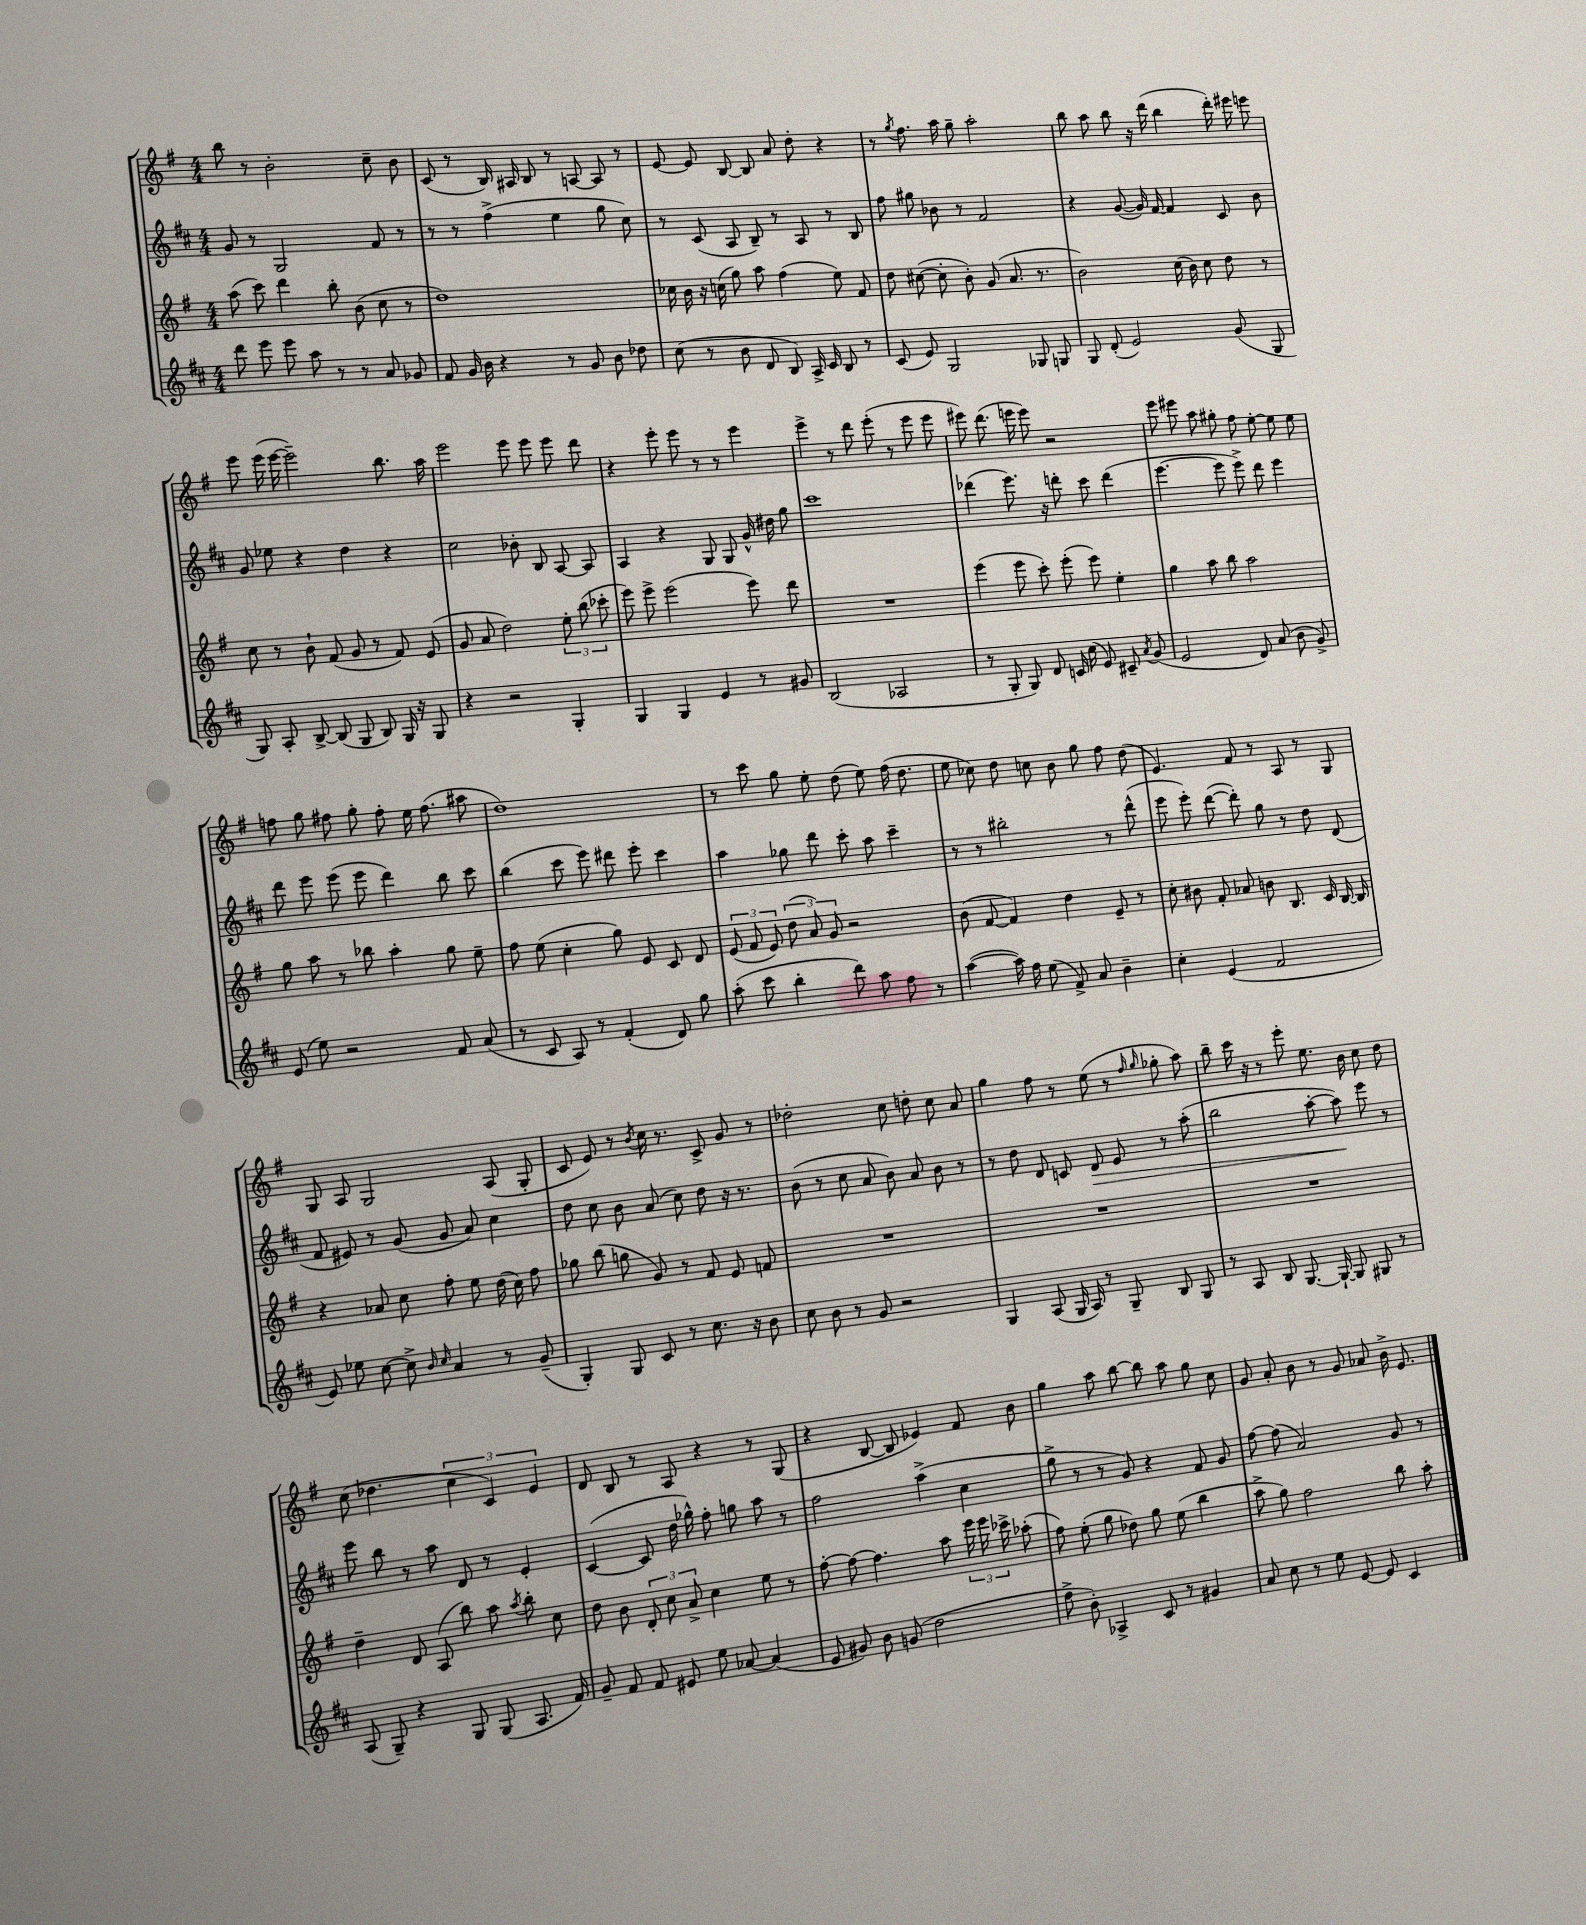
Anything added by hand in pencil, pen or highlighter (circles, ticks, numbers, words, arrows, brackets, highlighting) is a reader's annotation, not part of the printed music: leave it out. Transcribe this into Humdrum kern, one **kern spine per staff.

**kern	**kern	**kern	**kern
*staff4	*staff3	*staff2	*staff1
*clefG2	*clefG2	*clefG2	*clefG2
*k[f#c#]	*k[f#]	*k[f#c#]	*k[f#]
*M4/4	*M4/4	*M4/4	*M4/4
8ddd	(8aa	8g	8bb
8eee	8ccc)	8r	8r
8eee	4ddd	2G	2b'
8aa	.	.	.
8r	8bb'	.	.
8r	(8b	.	.
8a	8cc	8f#	8cc~
8g-	8r	8r	8b
=	=	=	=
8f#	1dd)	8r	(8c
16g	.	8r	8r
16b	.	.	.
4r	.	(4ff#^	16B)
.	.	.	16A#
.	.	.	8B
8r	.	4ee	8r
8g	.	.	[8A
8b	.	8gg	8A]
8dd-	.	8cc#)	8r
=	=	=	=
(8cc#	16cc-	8r	[8e
.	16b	.	.
8r	16r	(8c#	8e]
.	(16cc	.	.
8b	8gg)	8A	[8B
8d	8aa	8B~)	8B]
8B)	(4ff#	8r	8a
16A^	.	8A	8dd'
16c#	.	.	.
8B	8ee)	8r	4r
8r	8f#	8B	.
=	=	=	=
(8c#	8dd	8ff#	8r
.	.	.	8qgg
8e)	([8cc#	8gg#	8.ff#
2G	8cc#']	8b-	.
.	.	.	16aa
.	8b')	8r	8gg~
.	(8g	2f#	2aa'
.	8.a	.	.
8G-	.	.	.
.	8.r	.	.
8G	.	.	.
=	=	=	=
8G	2b)	4r	8bb
(8d'	.	.	8aa
2e)	.	([8g	8bb
.	.	16g])	16r
.	.	[16f#	(16ddd
.	(16cc	4f#]	4bb
.	16b)	.	.
.	8cc	.	.
(8g	8dd	8c#	16ddd')
.	.	.	16eee#
8G	8r	8b	8eee
=	=	=	=
8G)	8cc	8g	8eee
8A'	8r	8ee-	(16eee
.	.	.	[16eee
[8B^	8b`	4r	2eee~])
(8B]	(8f#	.	.
8G	8g	4dd	.
8B)	8r	.	.
16G	8f#)	4r	8.bb
16r	.	.	.
8G	(8e	.	.
.	.	.	16aa
=	=	=	=
4r	8g	2cc#	2eee
.	8a	.	.
2r	2dd)	.	.
.	.	8b-'	8eee
.	.	8B	8eee
4G'	12ee'	[8A	8eee
.	(12bb	.	.
.	.	8A]	8ddd
.	12ccc-'	.	.
=	=	=	=
4G	8eee)	4A	4r
.	8eee^	.	.
4G	(2eee	4r	8eee'
.	.	.	8eee
4e	.	8G	8r
.	.	8G	8r
8r	8eee)	16g^^	4eee
.	.	16dd#	.
8g#	8ddd	8gg	.
=	=	=	=
(2B	1r	1ccc#	4eee^
.	.	.	8r
.	.	.	8ddd
2A-	.	.	(8eee'
.	.	.	8r
.	.	.	8eee
.	.	.	8eee
=	=	=	=
8r	(4eee	(4ddd-	8eee#)
8G'	.	.	(8.ddd
8G)	8eee	8.eee)	.
.	.	.	16eee
8d	8ccc')	.	8eee)
.	.	16r	.
16c	(8eee'	8ddd'	2r
(16cc#	.	.	.
8e)	8eee)	8ccc#	.
8c#~	4ee'	(4ddd	.
8qa	.	.	.
(8g	.	.	.
=	=	=	=
2e	4gg	[4.eee	8eee
.	.	.	8eee#
.	8aa	.	8aa
.	8bb	8eee]	8gg#'
8d)	2aa	8eee^)	8ff#
(8a	.	8ddd	[8ee'
8b	.	4eee	8ee]
8g^)	.	.	8ee
=	=	=	=
(8e	8gg	8ddd	8ff
8ee)	8aa	8eee	8gg
2r	8r	(8eee	8ff#
.	8bb-	8eee	8gg'
.	4aa'	4ddd)	8ff#'
.	.	.	16ee
.	.	.	(8.ff#
8f#	8gg	8bb	.
(8a	8ee~	8ccc#	8aa#
=	=	=	=
8r	8ff#	(4bb	1dd)
8c#	(8ee	.	.
8A)	4cc'	8ccc#	.
8r	.	8eee)	.
(4f#'	8gg)	8ddd#	.
.	8e	8eee'	.
8d)	8c	4ccc#	.
8gg	8d	.	.
=	=	=	=
(8aa'	(12e	4aa	8r
.	12f#	.	.
8ccc#	.	.	8ccc
.	12e)	.	.
4bb'	(12dd	8gg-	8gg
.	12a)	.	.
.	.	8ddd	8ee'
.	12g	.	.
8ddd)	2r	8ccc#'	(8dd
8aa	.	8aa	8ee)
8ff#	.	4ccc#~	(16ff#
.	.	.	8.dd
8r	.	.	.
=	=	=	=
([4aa	(8b	8r	8ee
.	[8f#	8r	8cc-)
16aa])	4f#])	2bb#'	8dd
16ff#	.	.	.
(8ee	.	.	8cc
8f#^)	4dd	.	8b
8a	.	.	8gg
4b~	8e~	8r	8ff#
.	8r	(8ddd^^	(8dd
=	=	=	=
4cc#'	8cc'	8eee	4.e)
.	8b#	8eee')	.
(4e	8f#'	([8ddd	.
.	8a-	8ddd'])	8f#
2f#	8b	8gg	8r
.	8.B	8r	8A
.	.	8dd	8r
.	16c	.	.
.	[16B	(8d	8G
.	16B]	.	.
=	=	=	=
8e)	4r	8f#	8G
8ee-	.	8e#)	8A
[8cc#	8a-	8r	2G
8cc#^]	8cc	(8g	.
16qqb	.	.	.
16qqcc#	.	.	.
4a	8ff#'	8g	.
.	8ee	8a)	.
8r	(16dd	4cc#	(8A
.	16cc)	.	.
(8g~	8ff#	.	8G'
=	=	=	=
4G')	8gg-	8dd	8c
.	(8bb	8cc#	8e)
8G	8gg	8b	8r
.	.	.	8qb
8c#	8g)	(8a	16cc
.	.	.	8.r
8r	8r	8cc#)	.
8.cc#	8f#	8dd	8c^
.	8e	16r	8g
16r	.	8.r	.
8b	8f	.	8r
=	=	=	=
8cc#	1r	(8b	2dd-'
8b	.	8r	.
8r	.	8cc#	.
8g	.	8a	.
2r	.	8b)	8cc
.	.	8a	8dd'
.	.	8b	8cc
.	.	8r	8a
=	=	=	=
4G	1r	8r	4gg
.	.	8dd	.
(8A	.	8d	8ff#
16G	.	8c	8r
16A)	.	.	.
8r	.	8d	(8ee
8G~	.	8e	8r
.	.	.	16qqff#
.	.	.	16qqgg
8B	.	8r	8gg-'
8G	.	(8aa'	8aa)
=	=	=	=
8r	1r	2bb	8bb~
8A	.	.	16ccc
.	.	.	16r
8B	.	.	8r
[8.G	.	.	8eee'
.	.	[8aa'	8.ee
16G`_	.	.	.
8G]	.	8aa])	.
.	.	.	16b
8G#	.	8eee	8cc
8r	.	8r	8dd
=	=	=	=
(8A	4dd~	8eee	(8cc
8G~)	.	8bb	4.dd-
4r	8d	8r	.
.	(8A	8aa	.
8G	8bb)	8d	6cc
(8G	8aa	8r	.
.	.	.	6c)
.	8qaa	.	.
8.A	8bb'	4e'	.
.	.	.	6e
.	8cc	.	.
16f#)	.	.	.
=	=	=	=
8g~	8dd	([4c#	8d
8f#	8b	.	8B
8f#	12d'	8c#]	8r
.	12cc	.	.
8e#	.	16dd	8A
.	12a^	.	.
.	.	16gg-^^)	.
8ee	4cc	8ff#'	4r
[8a-	.	8gg	.
(4a-]	8ee	8aa	8r
.	8r	8r	(8G
=	=	=	=
8e	[8ff#'	2ff#	4r
8g#)	8ff#_	.	.
8b	4.ff#]	.	[8B
(8g	.	.	8B]
2dd	.	(4aa^	4e-)
.	8aa	.	.
.	24eee	4cc#	8f#
.	24eee	.	.
.	24ccc-^	.	.
.	(8aa-'	.	8b
=	=	=	=
8ff#^	8ff#)	8gg^	4gg
8b')	(8ee'	8r	.
4A-^	8gg	8r	8aa
.	8dd-)	8g)	[8bb
8c#	8gg	4r	8bb]
8r	(8ee	.	8aa
4g#	4bb	8f#	8gg
.	.	8g	8cc
=	=	=	=
8a	8aa^	[8ff#	8g
8cc#	8gg)	(8ff#]	8a'
8r	2ff#	2a)	8b
8ee	.	.	8r
[8e	.	.	8g
8e]	.	.	8a-
4c#	8bb	8g	16b^
.	.	.	8.e
.	8aa'	8r	.
==	==	==	==
*-	*-	*-	*-
